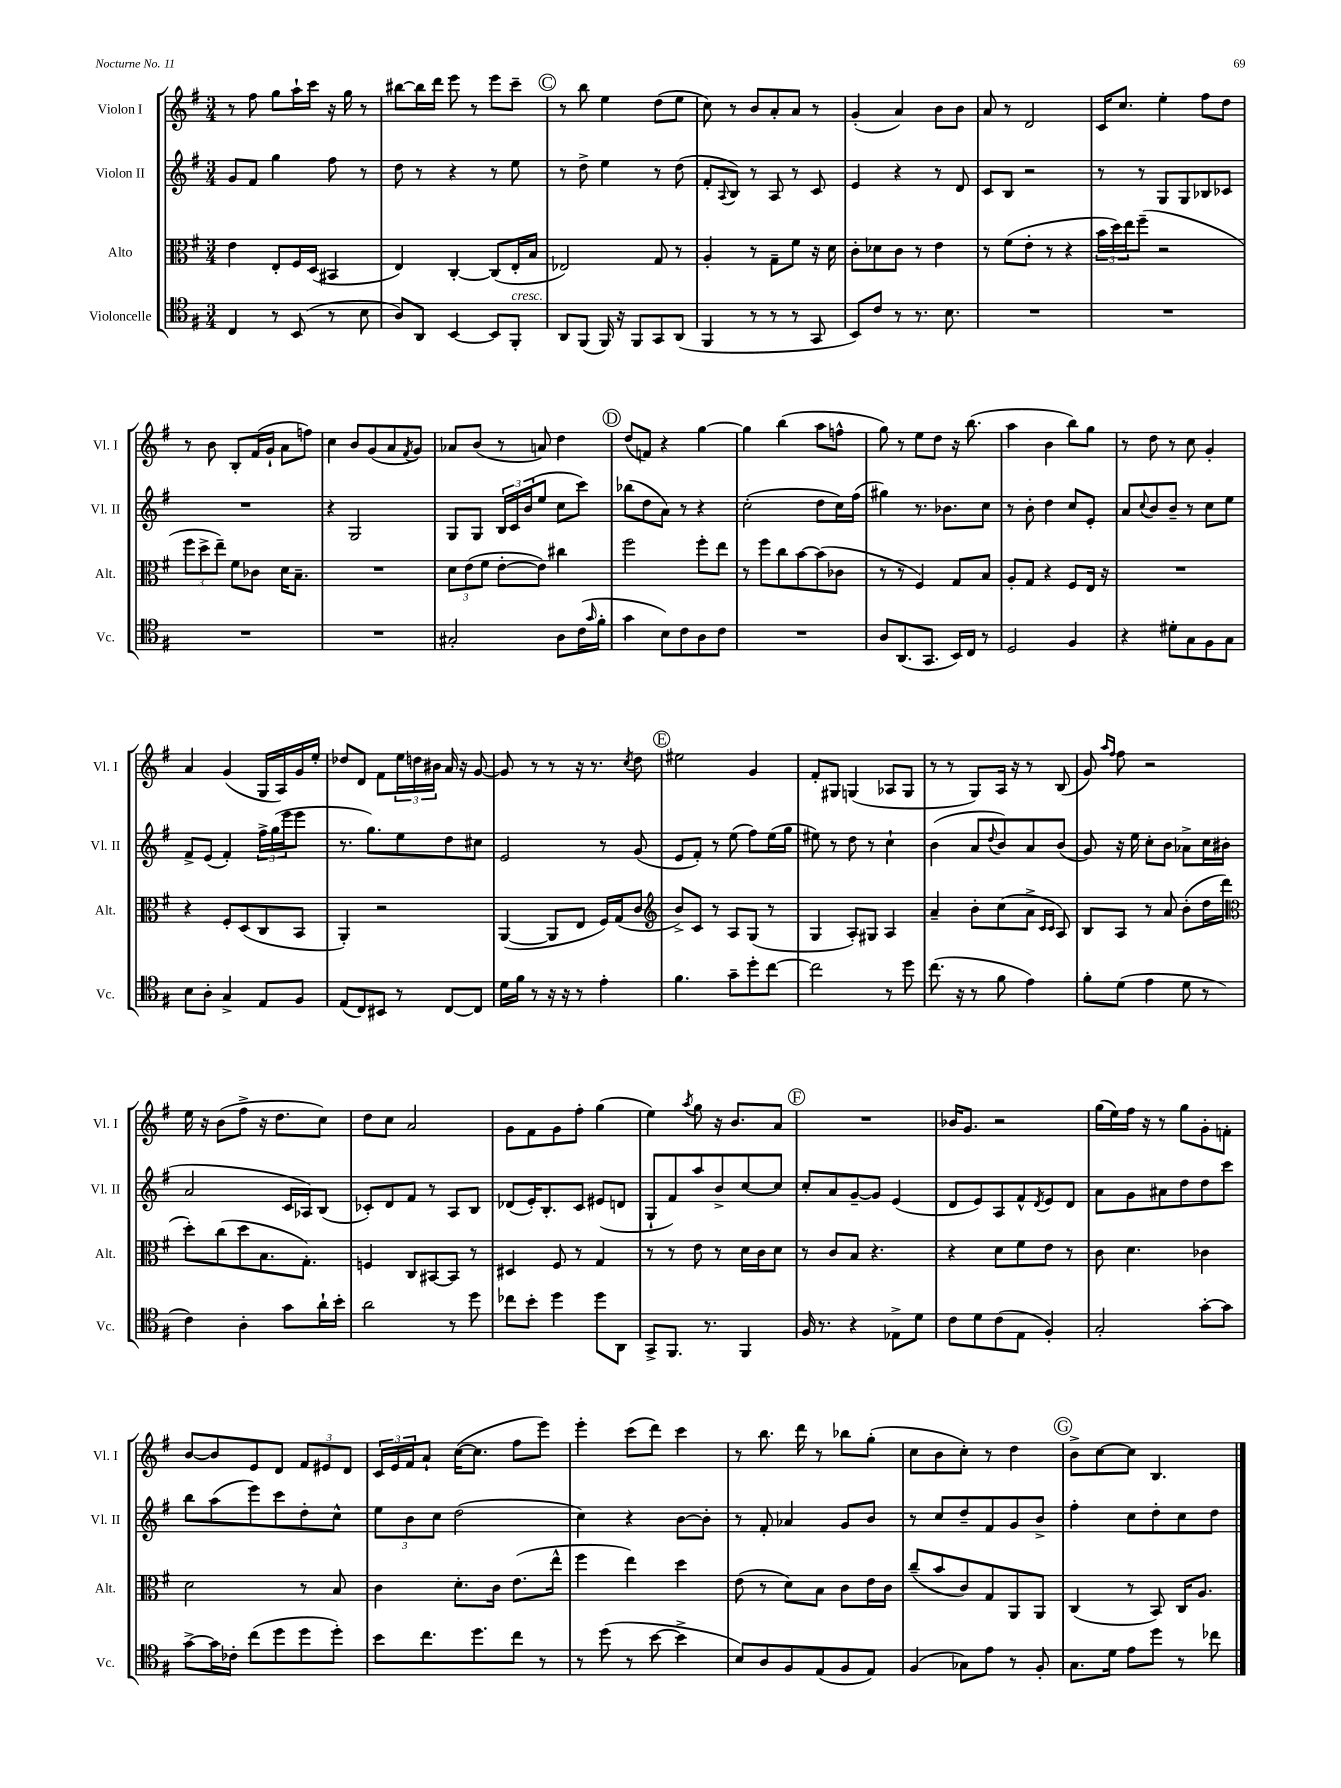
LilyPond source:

<<
\new StaffGroup <<
\new Staff = "s0" \with { instrumentName = "Violon I" shortInstrumentName = "Vl. I" } {
    \clef treble \key g \major \numericTimeSignature \time 3/4
    r8 fis''8 g''8 a''16-! c'''16 r16 g''16 r8 |
    bis''8~ bis''16 d'''16 e'''8 r8 e'''8 c'''8-- |
    \mark \markup { \circle "C" } r8 b''8 e''4 d''8( e''8 |
    c''8) r8 b'8 a'8-. a'8 r8 |
    g'4-.( a'4) b'8 b'8 |
    a'8 r8 d'2 |
    c'16 c''8. e''4-. fis''8 d''8 |
    r8 b'8 b8-. fis'16( g'16-! a'8 f''8) |
    c''4 b'8 g'8( a'8 \acciaccatura { fis'8 } g'8) |
    aes'8 b'8( r8 a'8) d''4 |
    \mark \markup { \circle "D" } d''8( f'8) r4 g''4~ |
    g''4 b''4( a''8 f''8-^ |
    g''8) r8 e''8 d''8 r16 b''8.( |
    a''4 b'4 b''8) g''8 |
    r8 d''8 r8 c''8 g'4-. |
    a'4 g'4( g16 a16) g'16 e''16-. |
    des''8 d'8 fis'8 \tuplet 3/2 { e''16 d''16 bis'16 } a'16 r16 g'8~ |
    g'8 r8 r8 r16 r8. \acciaccatura { c''8 } d''8 |
    \mark \markup { \circle "E" } eis''2 g'4 |
    fis'8-. gis8 g4( aes8 g8 |
    r8 r8 g8) a16 r16 r8 b8( |
    g'8) \grace { a''16 fis''16 } fis''8 r2 |
    e''16 r16 b'8( fis''8-> r16 d''8. c''8) |
    d''8 c''8 a'2 |
    g'8 fis'8 g'8 fis''8-. g''4( |
    e''4) \acciaccatura { a''8 } g''8 r16 b'8. a'8 |
    \mark \markup { \circle "F" } R2. |
    bes'16 g'8. r2 |
    g''16( e''16) fis''16 r16 r8 g''8 g'8-. f'8-. |
    b'8~ b'8 e'8 d'8 \tuplet 3/2 { fis'8 eis'8 d'8 } |
    \tuplet 3/2 { c'16 e'16 fis'16 } a'8-! c''16~( c''8. fis''8 e'''8) |
    e'''4-. c'''8( d'''8) c'''4 |
    r8 b''8. d'''16 r8 bes''8 g''8-.( |
    c''8 b'8 c''8-.) r8 d''4 |
    \mark \markup { \circle "G" } b'8-> c''8~ c''8 b4. \bar "|." |
}
\new Staff = "s1" \with { instrumentName = "Violon II" shortInstrumentName = "Vl. II" } {
    \clef treble \key g \major \numericTimeSignature \time 3/4
    g'8 fis'8 g''4 fis''8 r8 |
    d''8 r8 r4 r8 e''8 |
    \mark \markup { \circle "C" } r8 d''8-> e''4 r8 d''8( |
    fis'8-. \appoggiatura { a8 } b8) r8 a8 r8 c'8 |
    e'4 r4 r8 d'8 |
    c'8 b8 r2 |
    r8 r8 g8 g8 bes8 ces'8 |
    R2. |
    r4 g2 |
    g8 g8 \tuplet 3/2 { b16 c'16 b'16( } e''8 c''8 c'''8) |
    \mark \markup { \circle "D" } bes''8( d''8 a'8) r8 r4 |
    c''2-.( d''8 c''16) fis''16( |
    gis''4) r8. bes'8. c''8 |
    r8 b'8-. d''4 c''8 e'8-. |
    a'8 \appoggiatura { c''8 } b'8 b'8-- r8 c''8 e''8 |
    fis'8-> e'8( fis'4-.) \tuplet 3/2 { fis''16-> g''16( e'''16 } e'''8 |
    r8. g''8.) e''8 d''8 cis''8 |
    e'2 r8 g'8( |
    \mark \markup { \circle "E" } e'8 fis'8-.) r8 e''8( fis''8) e''16( g''16 |
    eis''8) r8 d''8 r8 c''4-! |
    b'4( a'8 \appoggiatura { d''8 } b'8) a'8 b'8( |
    g'8) r16 e''16 c''8-. b'8 aes'8-> c''16 bis'16( |
    a'2 c'16 aes16) b8( |
    ces'8-.) d'8 fis'8 r8 a8 b8 |
    des'8( e'16-.) b8.-. c'8 eis'8( d'8 |
    g8-! fis'8) a''8 b'8-> c''8~ c''8 |
    \mark \markup { \circle "F" } c''8-. a'8 g'8~-- g'8 e'4( |
    d'8 e'8) a8 fis'8-^ \acciaccatura { d'8 } e'8 d'8 |
    a'8 g'8 ais'8 d''8 d''8 c'''8 |
    b''8 a''8( e'''8) c'''8 d''8-. c''8-^ |
    \tuplet 3/2 { e''8 b'8 c''8 } d''2( |
    c''4) r4 b'8~ b'8-. |
    r8 fis'8-. aes'4 g'8 b'8 |
    r8 c''8 d''8-- fis'8 g'8 b'8-> |
    \mark \markup { \circle "G" } fis''4-. c''8 d''8-. c''8 d''8 \bar "|." |
}
\new Staff = "s2" \with { instrumentName = "Alto" shortInstrumentName = "Alt." } {
    \clef alto \key g \major \numericTimeSignature \time 3/4
    e'4 e8-. fis16 d16( bis,4 |
    e4) c4~-. c8( e16-. b16 |
    \mark \markup { \circle "C" } ees2) g8 r8 |
    a4-. r8 g8-- fis'8 r16 d'16 |
    c'8-. des'8 c'8 r8 e'4 |
    r8 fis'8( e'8-. r8 r4 |
    \tuplet 3/2 { b'16 d''16) e''16 } fis''8--( r2 |
    \tuplet 3/2 { fis''8 d''8-> e''8--) } fis'8 ces'8 d'16 b8.-- |
    R2. |
    \tuplet 3/2 { d'8 e'8( fis'8 } e'8~-. e'8) cis''4 |
    \mark \markup { \circle "D" } fis''2 fis''8-. e''8 |
    r8 fis''8 c''8 b'8~ b'8( ces'8 |
    r8 r8 fis4) g8 b8 |
    a8-. g8 r4 fis8 e16 r16 |
    R2. |
    r4 fis8-. d8( c8 b,8 |
    a,4-.) r2 |
    a,4~( a,8 e8 fis16) g16( c'8 |
    \mark \markup { \circle "E" } \clef treble b'8->) c'8 r8 a8 g8( r8 |
    g4 a8-.) gis8 a4 |
    a'4-- b'8-. c''8( a'8-> \grace { c'16 c'16 } a8) |
    b8 a8 r8 a'8 b'8-.( d''16 d'''16 |
    \clef alto d''8-.) c''8( d''8 b8. g8.-.) |
    f4 c8 bis,8~ bis,8 r8 |
    dis4 fis8 r8 g4 |
    r8 r8 e'8 r8 d'16 c'16 d'8 |
    \mark \markup { \circle "F" } r8 c'8 b8 r4. |
    r4 d'8 fis'8 e'8 r8 |
    c'8 d'4. ces'4 |
    d'2 r8 b8 |
    c'4 d'8.-. c'16 e'8.( e''16-^ |
    fis''4 e''4) d''4 |
    e'8( r8 d'8) b8 c'8 e'16 c'16 |
    c''8--( b'8 c'8) g8 a,8 a,8 |
    \mark \markup { \circle "G" } c4( r8 b,8) c16 a8. \bar "|." |
}
\new Staff = "s3" \with { instrumentName = "Violoncelle" shortInstrumentName = "Vc." } {
    \clef tenor \key g \major \numericTimeSignature \time 3/4
    c4 r8 b,8( r8 b8 |
    a8) a,8 b,4~ b,8 fis,8-.^\markup { \italic "cresc." } |
    \mark \markup { \circle "C" } a,8 fis,8( fis,16) r16 fis,8 g,8 a,8( |
    fis,4 r8 r8 r8 g,8 |
    b,8) c'8 r8 r8. b8. |
    R2. |
    R2. |
    R2. |
    R2. |
    gis2-. a8 c'16( \grace { g'16 } fis'16-. |
    \mark \markup { \circle "D" } g'4 b8) c'8 a8 c'8 |
    R2. |
    a8 a,8.( g,8. b,16) c16 r8 |
    d2 fis4 |
    r4 dis'8-. g8 fis8 g8 |
    b8 a8-. g4-> e8 fis8 |
    e8( c8) bis,8 r8 c8~ c8 |
    d'16 fis'16 r8 r16 r16 r8 e'4-. |
    \mark \markup { \circle "E" } fis'4. g'8-- d''8-. c''8~ |
    c''2 r8 d''8 |
    c''8.( r16 r8 fis'8 e'4) |
    fis'8-. d'8( e'4 d'8 r8 |
    c'4) a4-. g'8 a'16-! b'16-. |
    a'2 r8 d''8 |
    ces''8 b'8-. d''4 d''8 a,8 |
    g,8-> fis,8. r8. fis,4 |
    \mark \markup { \circle "F" } fis16 r8. r4 ees8-> d'8 |
    c'8 d'8 c'8( e8 fis4-.) |
    g2-. g'8~-. g'8 |
    g'8~-> g'16 ces'16-. c''8( d''8 d''8 d''8-.) |
    b'8 c''8. d''8. c''8 r8 |
    r8 d''8( r8 b'8~ b'4-> |
    b8) a8 fis8 e8( fis8 e8) |
    fis4( ges8) e'8 r8 fis8-. |
    \mark \markup { \circle "G" } g8. d'16 e'8 d''8 r8 ces''8 \bar "|." |
}
>>
>>
\layout { \context { \Score \remove "Bar_number_engraver" } }
